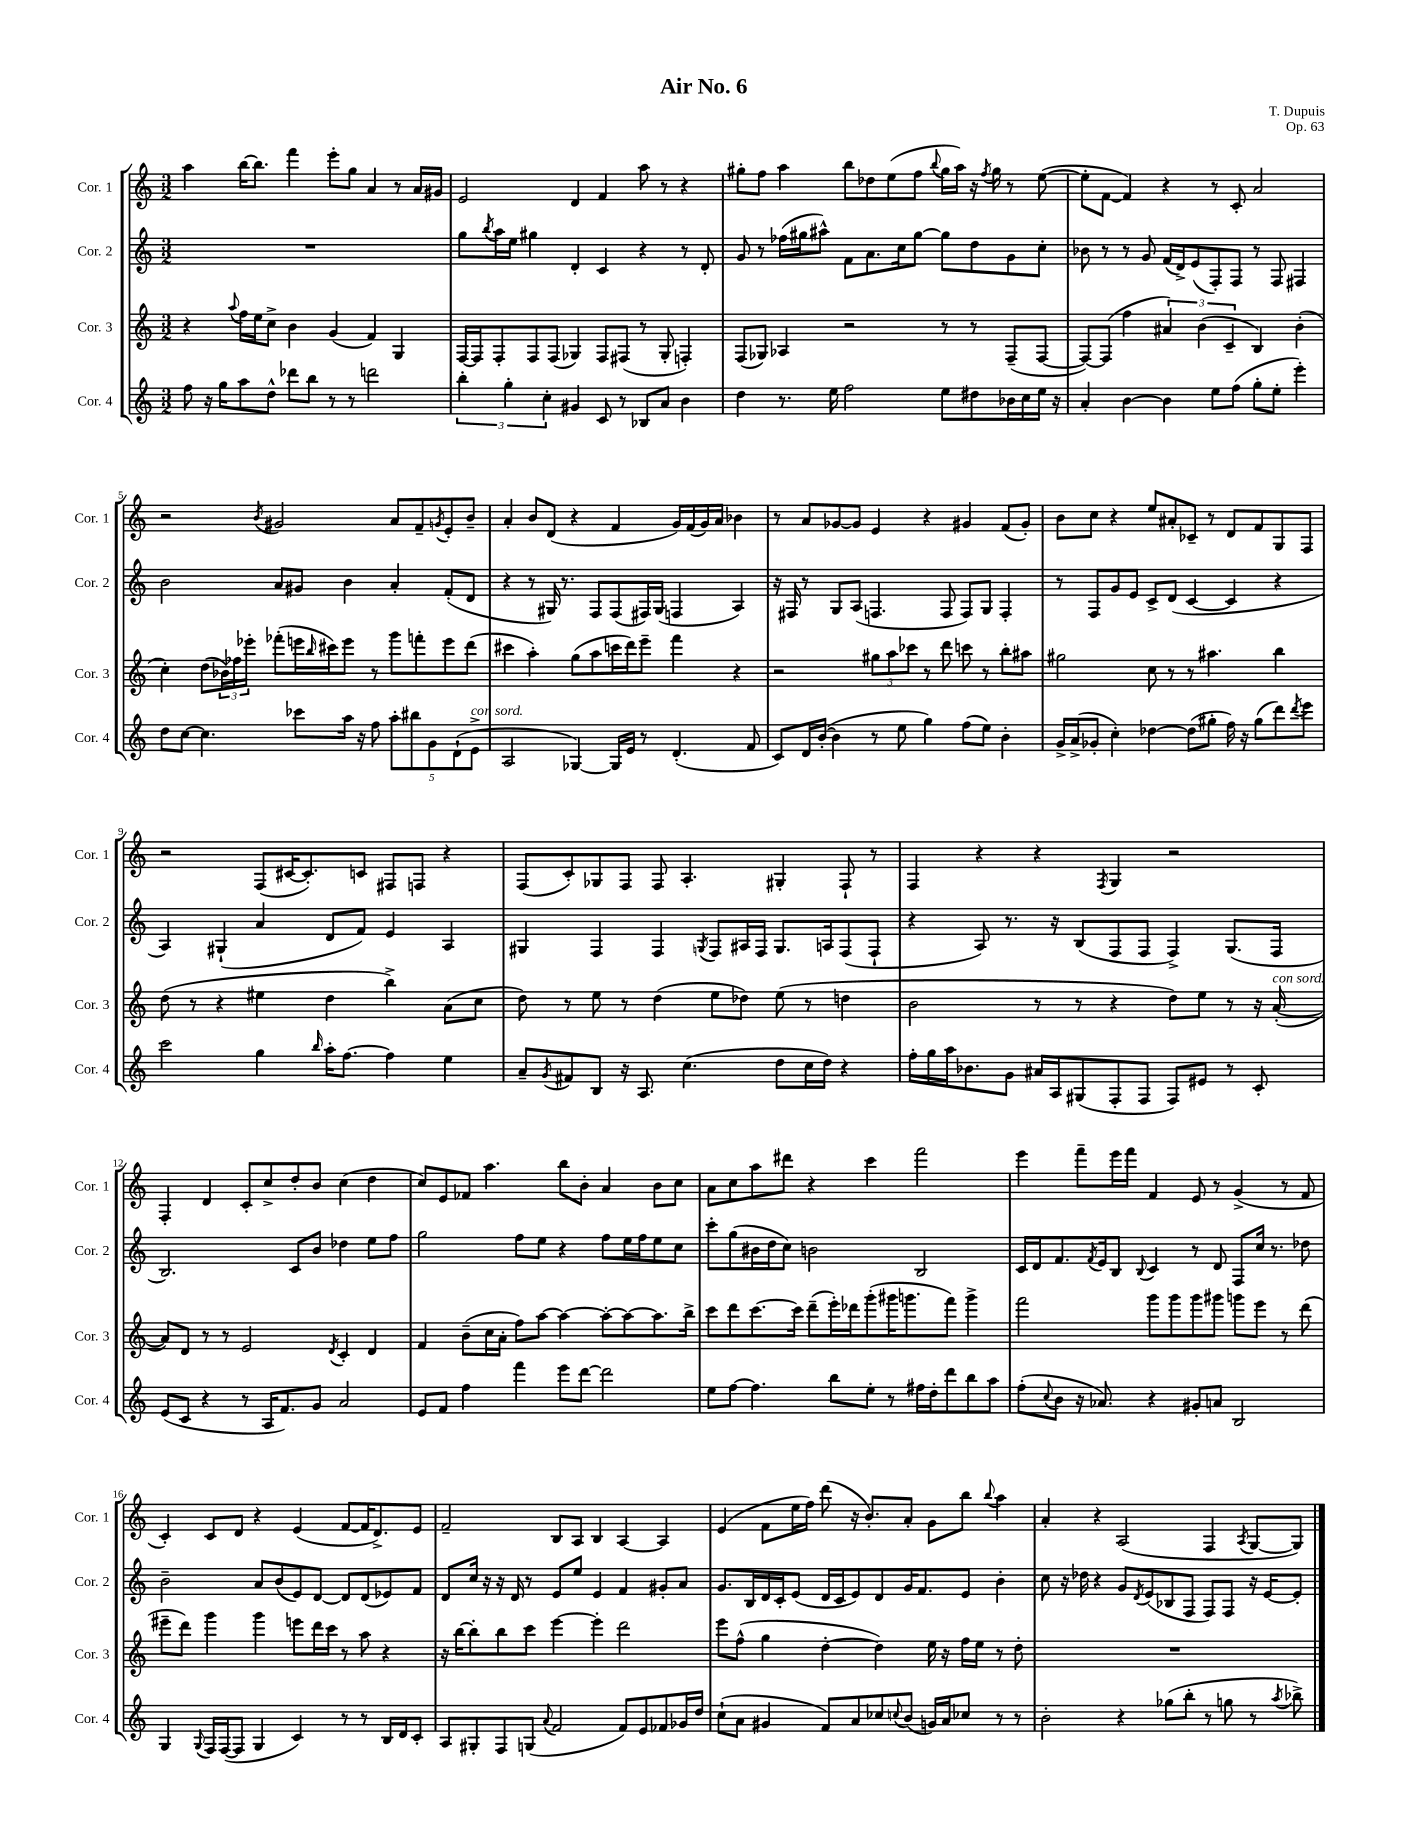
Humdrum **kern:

**kern	**kern	**kern	**kern
*part4	*part3	*part2	*part1
*staff4	*staff3	*staff2	*staff1
*I"Cor. 4	*I"Cor. 3	*I"Cor. 2	*I"Cor. 1
*I'Cor. 4	*I'Cor. 3	*I'Cor. 2	*I'Cor. 1
*clefG2	*clefG2	*clefG2	*clefG2
*k[]	*k[]	*k[]	*k[]
*M3/2	*M3/2	*M3/2	*M3/2
=1	=1	=1	=1
8ff\	4r	1.r	4aa\
16r	.	.	.
16gg\KL	.	.	.
.	8qqaa/	.	.
8aa\	16ff\LL	.	[16bb\KL
.	16ee\J	.	8.bb\J]
8dd^^\J	8cc^\J	.	.
8ddd-X\L	4b\	.	4fff\
8bb\J	.	.	.
8r	(4g/	.	8eee'\L
8r	.	.	8gg\J
2dddn\	4f/)	.	4a/
.	4G/	.	8r
.	.	.	16a/LL
.	.	.	16g#X/JJ
=2	=2	=2	=2
6bb'\	[16F/LL	8gg\L	2e/
.	16F/J]	.	.
.	.	8qbb/	.
.	8F'/	16aa\L	.
6gg'\	.	.	.
.	.	16ee\JJ	.
.	8F/	4gg#X\	.
6cc'\	.	.	.
.	(8F/J	.	.
4g#X/	4G-X/)	4d'/	4d/
8c/	8F/L	4c/	4f/
8r	(8F#X/J	.	.
8B-X/L	8r	4r	8aa\
8a/J	8G-'/	.	8r
4b\	4Fn'/)	8r	4r
.	.	8d'/	.
=3	=3	=3	=3
4dd\	(8F/L	8g/	8gg#X'\L
.	8G-X/J)	8r	8ff\J
8.r	4A-X/	(16ff-X\LL	4aa\
.	.	16gg#X\J	.
.	.	8aa#X^^\J)	.
16ee\	.	.	.
2ff\	2r	8f\L	8bb\L
.	.	8.a\	8dd-X\
.	.	.	(8ee\
.	.	16cc\k	.
.	.	[8gg#\J	8ff\J
.	.	.	8qqbb/
8ee\L	8r	8gg#\L]	16gg#\LL
.	.	.	16aa\JJ)
8dd#X\	8r	8dd\	16r
.	.	.	8qff/
.	.	.	16gg#\
16b-X\L	(8F~/L	8g\	8r
16cc\	.	.	.
16ee\JJ	[8F/J	8cc'\J	([8ee\
16r	.	.	.
=4	=4	=4	=4
4a'/	8F/L_)	8b-X\	8ee'\L]
.	(8F/J]	8r	[8f\J
[4b\	4ff\	8r	4f/])
.	.	8g/	.
4b\]	6a#X/)	(16f/LL	4r
.	.	16d^/J)	.
.	.	(8e/	.
.	(6b\	.	.
8ee\L	.	8F'/)	8r
.	6c~/	.	.
(8ff\J	.	8F/J	8c'/
8gg'\L	4B/)	8r	2a/
8ee'\J	.	8F/	.
4eee'\)	(4b'\	4F#X/	.
!!LO:LB:g=z
=5	=5	=5	=5
8dd\L	4cc'\)	2b\	2r
[8cc\J	.	.	.
4.cc\]	(8dd\L	.	.
.	24b-X\L)	.	.
.	24ff-X\	.	.
.	24eee-X'\JJ	.	.
.	.	.	8qb/
.	(8fff-X'\L	8a/L	2g#X/
8ccc-X\L	16eeen\L	8g#X/J	.
.	16qqbb/	.	.
.	16ccc#X\J)	.	.
16aa\Jk	8eee\J	4b\	.
16r	.	.	.
8ff\	8r	.	.
10aa'\L	8ggg\L	4a'/	8a/L
10bb#X\	.	.	.
.	8fffn'\	.	8f~/
10g\	.	.	.
.	.	.	8qgn/
.	8eee\	(8f'/L	8e'/
(10d`\	.	.	.
.	(8ddd\J	8d/J	8b~/J
!LO:TX:a:i:t=con sord.	!	!	!
10e^\J	.	.	.
=6	=6	=6	=6
2A/	4ccc#X\	4r	4a'/
.	4aa'\)	8r	8b/L
.	.	16G#X/)	(8d/J
.	.	8.r	.
[4G-X/)	(8gg\L	.	4r
.	8aa\	8F/L	.
16G-/LL]	16cccn\L	(8F/	4f/
16e/JJ	16ddd\J)	.	.
8r	8eee~\J	16F#X/L)	.
.	.	(16G#/JJ	.
(4.d'/	4fff\	4Fn/	16g/LL)
.	.	.	(16f/
.	.	.	16g/)
.	.	.	16a/JJ
.	4r	4A/)	4b-X\
8f/	.	.	.
=7	=7	=7	=7
8c/L)	2r	16r	8r
.	.	16F#X/	.
16d/L	.	8r	8a/L
([16b'/JJ	.	.	.
4b\]	.	8G/L	[8g-X/
.	.	(8A/J	8g-/J]
8r	12gg#X\L	4.Fn/	4e/
.	12aa\	.	.
8ee\	.	.	.
.	12ccc-X\J	.	.
4gg\)	8r	.	4r
.	8ddd\	8F/	.
(8ff\L	8cccn\	8F/L)	4g#X/
8ee\J)	8r	8G/J	.
4b'\	8bb'\L	4F'/	(8f/L
.	8aa#X\J	.	8g#'/J)
=8	=8	=8	=8
16g^/LL	2gg#X\	8r	8b\L
(16a^/J	.	.	.
8g-X'/J	.	8F/L	8cc\J
4cc'\)	.	8g/	4r
.	.	8e/J	.
[4dd-X\	8cc\	8c^/L	8ee/L
.	8r	(8d/J	8a#X'/
(8dd-\L]	8r	[4c/	8c-X~/J
8gg#X'\J	4.aa#X\	.	8r
16ff\)	.	4c/]	8d/L
16r	.	.	.
(8gg#\L	.	.	8f/
8ddd\)	4bb\	4r	8G/
8qddd/	.	.	.
8eee\J	.	.	8F/J
!!LO:LB:g=z
=9	=9	=9	=9
2ccc\	(8dd\	4A/)	2r
.	8r	.	.
.	4r	(4G#X`/	.
4gg\	4ee#X\	4a/	(8F/L
.	.	.	[16c#X/K
.	.	.	8.c#'/])
16qqbb/	.	.	.
16aa'\KL	4dd\	8d/L	.
[8.ff\J	.	.	.
.	.	8f/J)	8cn/J
4ff\]	4bb^\)	4e/	8F#X/L
.	.	.	8Fn/J
4ee\	(8a\L	4A/	4r
.	8cc\J	.	.
=10	=10	=10	=10
8a~/L	8dd\)	4G#X/	(8F/L
8qg/	.	.	.
8f#X/	8r	.	8c'/)
8B/J	8ee\	4F/	8G-X/
16r	8r	.	8F/J
8.A/	.	.	.
.	(4dd\	4F/	8F/
(4.cc\	.	.	4.A'/
.	.	8qGn/	.
.	8ee\L	8F/L	.
.	8dd-X\J)	16A#X/L	.
.	.	16F/JJ	.
8dd\L	(8ee\	8.G/L	4G#X'/
16cc\L	8r	.	.
16dd\JJ)	.	16An/k	.
4r	4ddn\	(8F/	8F`/
.	.	8F`/J	8r
=11	=11	=11	=11
16ff'\LL	2b\	4r	4F/
16gg\	.	.	.
16aa\J	.	.	.
8.b-X\	.	.	.
.	.	8A/)	4r
8g\J	.	8.r	.
16a#X/LL	8r	.	4r
16A/J	.	16r	.
(8G#X/	8r	(8B/L	.
.	.	.	8qF/
8F'/	4r	8F/	4G/
8F/J	.	8F/J	.
8F/L)	8dd\L)	4F^/)	2r
8e#X/J	8ee\J	.	.
8r	8r	(8.G/L	.
8c'/	16r	.	.
!	!LO:TX:a:i:t=con sord.	!	!
.	([16a'/	16F/Jk	.
!!LO:LB:g=z
=12	=12	=12	=12
(8e/L	8a/L])	2.B/)	4F'/
8c/J	8d/J	.	.
4r	8r	.	4d/
.	8r	.	.
8r	2e/	.	8c'/L
16A/KL	.	.	8cc^/
8.f/)	.	.	.
.	.	8c/L	8dd'/
8g/J	.	8b/J	8b/J
.	8qd/	.	.
2a/	4c'/	4dd-X\	(4cc\
.	4d/	8ee\L	4dd\
.	.	8ff\J	.
=13	=13	=13	=13
8e/L	4f/	2gg\	8cc/L)
8f/J	.	.	8e/
4ff\	(8b~\L	.	8f-X/J
.	16cc\L	.	4.aa\
.	16a'\JJ	.	.
4fff\	8ff\L)	8ff\L	.
.	[8aa\J	8ee\J	.
8eee\L	4aa\_	4r	8bb\L
[8ddd\J	.	.	8b'\J
2ddd\]	8aa'\L_	8ff\L	4a/
.	8aa\_	16ee\L	.
.	.	16ff\J	.
.	8.aa\]	8ee\	8b\L
.	.	8cc\J	8cc\J
.	16bb^\Jk	.	.
=14	=14	=14	=14
8ee\L	8ccc\L	8ccc'\L	8a\L
[8ff\J	8ddd\	(8gg\	8cc\
4.ff\]	[8.ccc\	16b#X\L	8aa\
.	.	16dd\J	.
.	.	8cc\J)	8ddd#X\J
.	16ccc\Jk]	.	.
.	(8ddd~\L	2bn\	4r
8bb\L	16eee'\L)	.	.
.	16ddd-X\J	.	.
8ee'\J	(8ggg'\	.	4ccc\
8r	16ggg#X\K	.	.
.	8.gggn\	.	.
16ff#X\LL	.	2B/	2fff\
16dd'\J	.	.	.
8ddd\	8fff\J)	.	.
8bb\	4ggg^\	.	.
8aa\J	.	.	.
=15	=15	=15	=15
(8ff'\L	2fff\	16c/LL	4eee\
.	.	16d/J	.
8qqcc/	.	.	.
8b\J	.	8.f/	.
16r	.	.	8fff~\L
.	.	8qf/	.
8.a-X/)	.	16e/k	.
.	.	8B/J	16eee\L
.	.	.	16fff\JJ
.	.	8qqB/	.
4r	8ggg\L	4c/	4f/
.	8ggg\	.	.
8g#X'/L	8ggg\	8r	8e/
8an/J	8ggg#X\J	8d/	8r
2B/	8gggn\L	8F/L	(4g^/
.	8eee\J	16cc/Jk	.
.	.	8.r	.
.	8r	.	8r
.	(8ddd\	8dd-X\	8f/
!!LO:LB:g=z
=16	=16	=16	=16
4G/	8eee#X~\L	2b~\	4c'/)
.	8ddd\J)	.	.
8qqG/	.	.	.
16F/LL	4ggg\	.	8c/L
([16F/J	.	.	.
8F/J]	.	.	8d/J
4G/	4ggg\	8a/L	4r
.	.	(8b/	.
4c/)	8eeen\L	8e/)	(4e/
.	16ddd\L	[8d/J	.
.	16ccc\JJ	.	.
8r	8r	8d/L]	[8f/L
8r	8aa\	(8d/	16f/K]
.	.	.	8.d^/)
16B/LL	4r	8e-X/)	.
16d/J	.	.	.
8c'/J	.	8f/J	8e/J
=17	=17	=17	=17
8A/L	16r	8d/L	2f~/
.	[16bb\KL	.	.
8G#X'/	8bb'\]	16cc/Jk	.
.	.	16r	.
8F/	8bb\	16r	.
.	.	16d/	.
(8Gn/J	8ccc\J	8r	.
8qqa/	.	.	.
2f/	[4eee\	8e/L	8B/L
.	.	8ee/J	8A/J
.	4eee'\]	4e/	4B/
8f/L)	2ddd\	4f/	[4A/
8e/	.	.	.
8f-X/	.	8g#X'/L	4A/]
16g-X/L	.	8a/J	.
16dd/JJ	.	.	.
=18	=18	=18	=18
(8cc`\L	8eee\L	8.g/L	(4e/
8a\J	(8ff^^\J	.	.
.	.	16B/L	.
4g#X/	4gg\	16d/	8f\L
.	.	16c'/J	.
.	.	(8e/J	16ee\L
.	.	.	16ff\JJ)
8f/L)	[4dd'\	16d/LL	(8ddd\
.	.	16c/J	.
8a/	.	8e/)	16r
.	.	.	8.b'/L)
8cc-X/	4dd\])	8d/	.
8qqccn/	.	.	.
(8b/J	.	16g/K	8a'/J
.	.	8.f/	.
16gn/LL)	16ee\	.	8g\L
16a/J	16r	.	.
8cc-X/J	16ff\LL	8e/J	8bb\J
.	16ee\JJ	.	.
.	.	.	8qqbb/
8r	8r	4b'\	4aa\
8r	8dd'\	.	.
=19	=19	=19	=19
2b'\	1.r	8cc\	4a'/
.	.	16r	.
.	.	16dd-X\	.
.	.	4r	4r
4r	.	8g/L	(2A/
.	.	8qd/	.
.	.	(8e/	.
(8gg-X\L	.	8B-X/	.
8bb'\J	.	8F/J	.
8r	.	8F/L)	4F/
8ggn\	.	8F/J	.
.	.	.	8qA/
8r	.	16r	[8G/L
.	.	[16e/KL	.
8qaa/	.	.	.
8bb-X^\)	.	8e'/J]	8G/J])
==	==	==	==
*-	*-	*-	*-
